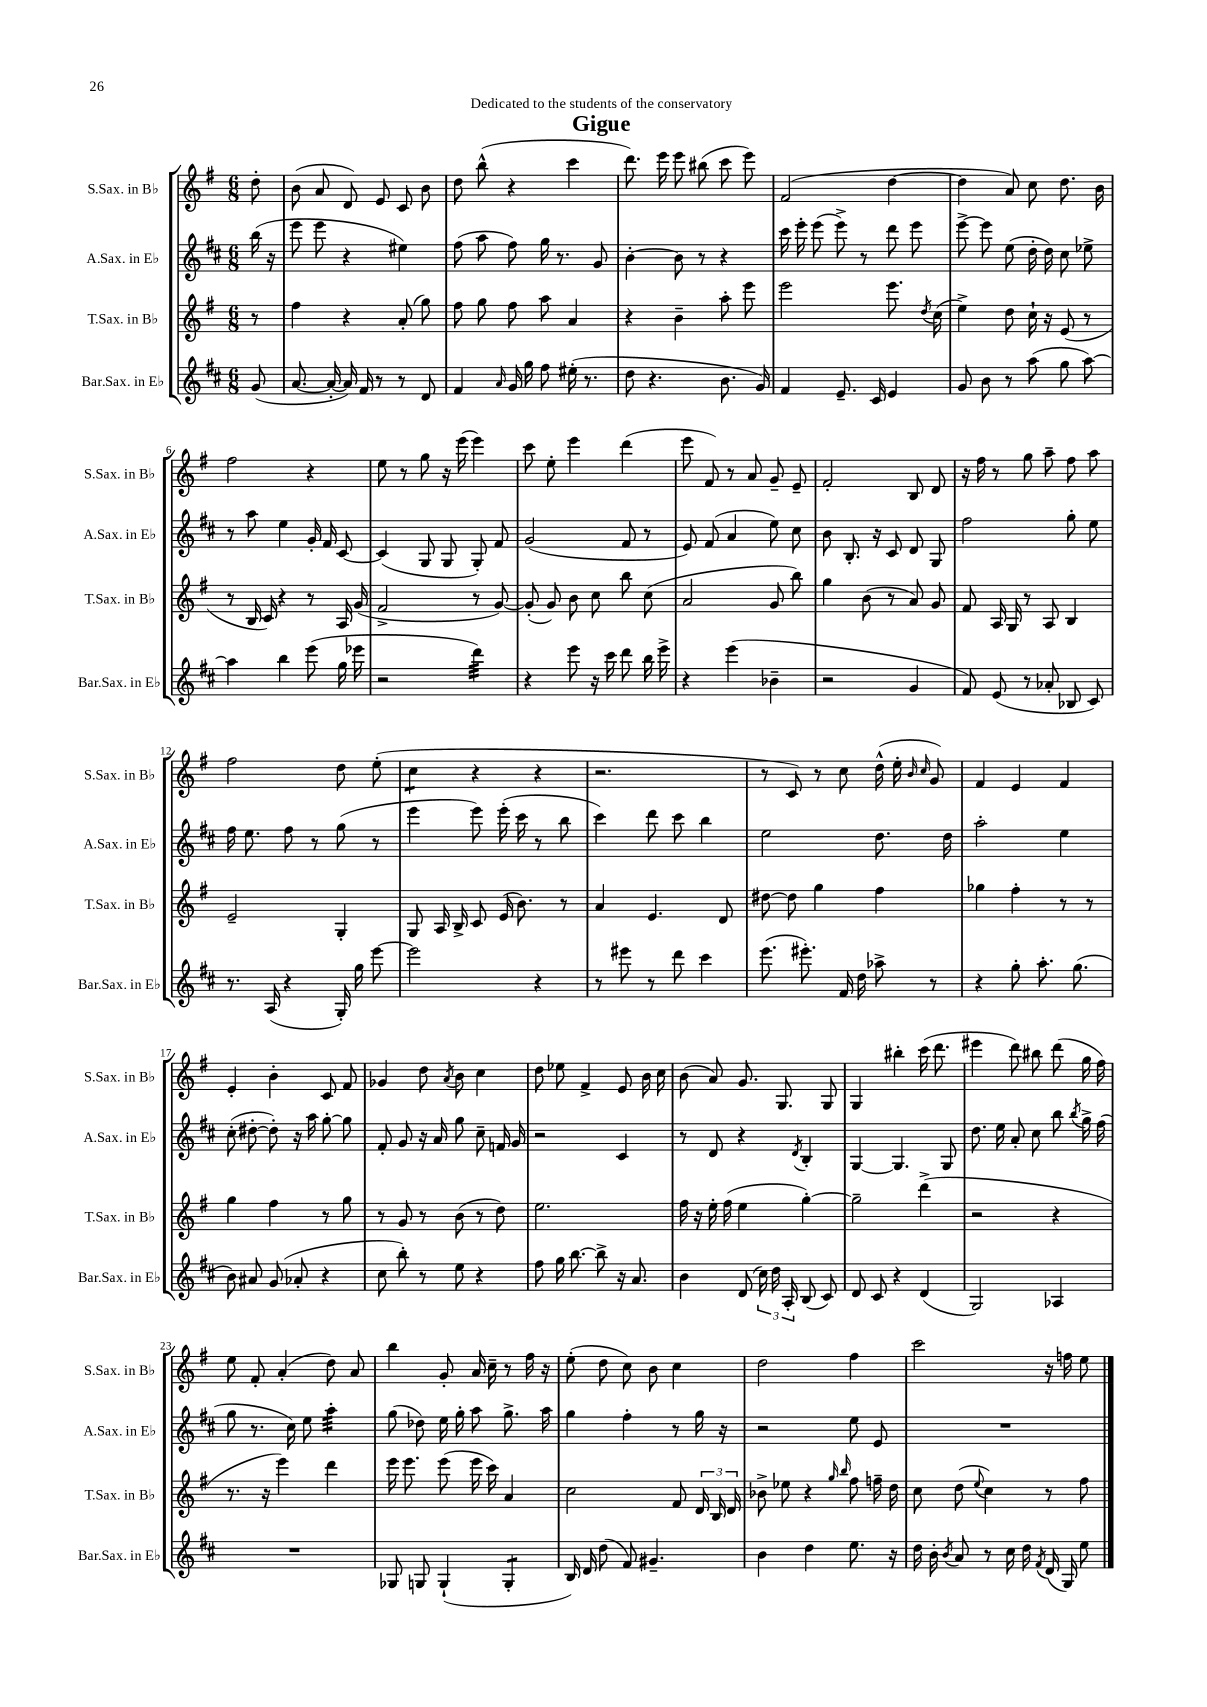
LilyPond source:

\header { title = "Gigue" dedication = "Dedicated to the students of the conservatory" }
<<
\new StaffGroup <<
\new Staff = "s0" \with { instrumentName = "S.Sax. in Bb" shortInstrumentName = "S.Sax. in Bb" } {
    \clef treble \key g \major \numericTimeSignature \time 6/8 \partial 8
    \autoBeamOff d''8-. |
    b'8( a'8 d'8) e'8 c'8 b'8 |
    d''8 b''8-^( r4 c'''4 |
    d'''8.) e'''16 e'''8 bis''8( c'''8 e'''8) |
    fis'2( d''4~ |
    d''4 a'8) c''8 d''8. b'16 |
    fis''2 r4 |
    e''8 r8 g''8 r16 e'''16( e'''4) |
    c'''8 e''8-. e'''4 d'''4( |
    e'''8 fis'8) r8 a'8 g'8-- e'8-- |
    fis'2-. b8 d'8 |
    r16 fis''16 r8 g''8 a''8-- fis''8 a''8 |
    fis''2 d''8 e''8-.( |
    c''4:8 r4 r4 |
    r2. |
    r8 c'8) r8 c''8 d''16-^( e''16-. \grace { b'16 c''16 } g'8) |
    fis'4 e'4 fis'4 |
    e'4-. b'4-. c'8 fis'8 |
    ges'4 d''8 \acciaccatura { a'8 } b'8 c''4 |
    d''8 ees''8 fis'4-> e'8 b'16 c''16 |
    b'8( a'8) g'8. g8. g8 |
    g4 bis''4-. c'''16( d'''8. |
    eis'''4 d'''8) bis''8 d'''8( g''16 fis''16) |
    e''8 fis'8-. a'4-.( d''8) a'8 |
    b''4 g'8-. a'16 c''16-- r8 fis''16 r16 |
    e''8-.( d''8 c''8) b'8 c''4 |
    d''2 fis''4 |
    c'''2 r16 f''16 e''8 \bar "|." |
}
\new Staff = "s1" \with { instrumentName = "A.Sax. in Eb" shortInstrumentName = "A.Sax. in Eb" } {
    \clef treble \key d \major \numericTimeSignature \time 6/8 \partial 8
    \autoBeamOff b''16( r16 |
    e'''8 e'''8 r4 eis''4) |
    fis''8( a''8 fis''8) g''16 r8. g'8 |
    b'4~-. b'8 r8 r4 |
    cis'''16 e'''16-. e'''8( e'''8->) r8 d'''8 e'''8 |
    e'''8~-> e'''8 e''8( d''16-. d''16) cis''8 ees''8-> |
    r8 a''8 e''4 g'16-. fis'16 cis'8~ |
    cis'4( g8 g8 g8-.) fis'8 |
    g'2( fis'8 r8 |
    e'8) fis'8( a'4 e''8) cis''8 |
    b'8 b8.-. r16 cis'8 d'8 g8 |
    fis''2 g''8-. e''8 |
    fis''16 e''8. fis''8 r8 g''8( r8 |
    e'''4 e'''8) e'''16-.( cis'''16 r8 b''8 |
    cis'''4) d'''8 cis'''8 b''4 |
    e''2 d''8. d''16 |
    a''2-. e''4 |
    cis''8-.( dis''8~-. dis''8-.) r16 a''16 g''8~-. g''8 |
    fis'8-. g'8 r16 a'16 g''8 cis''8-- f'16 g'16 |
    r2 cis'4 |
    r8 d'8 r4 \acciaccatura { d'8 } b4-. |
    g4~ g4. g8 |
    d''8. e''16 a'8-. cis''8 b''8 \acciaccatura { b''8 } g''16-> fis''16( |
    g''8 r8. cis''16) e''8 a''4:32-. |
    g''8( des''8) e''16 g''16-. a''8 g''8.-> a''16 |
    g''4 fis''4-. r8 g''16 r16 |
    r2 e''8 e'8 |
    R2. \bar "|." |
}
\new Staff = "s2" \with { instrumentName = "T.Sax. in Bb" shortInstrumentName = "T.Sax. in Bb" } {
    \clef treble \key g \major \numericTimeSignature \time 6/8 \partial 8
    \autoBeamOff r8 |
    fis''4 r4 a'8-.( g''8) |
    fis''8 g''8 fis''8 a''8 a'4 |
    r4 b'4-- a''8-. e'''8 |
    e'''2 e'''8. \acciaccatura { d''8 } c''16( |
    e''4->) d''8 c''16-! r16 e'8( r8 |
    r8 b16 c'16) r4 r8 a16 g'16( |
    fis'2-> r8 g'8~) |
    g'8-.( g'8) b'8 c''8 b''8 c''8( |
    a'2 g'8 b''8) |
    g''4 b'8( r8 a'8) g'8 |
    fis'8 a16 g16 r8 a8 b4 |
    e'2-- g4-. |
    g8 a16 b16-> c'8 e'16( b'8.) r8 |
    a'4 e'4. d'8 |
    dis''8~ dis''8 g''4 fis''4 |
    ges''4 fis''4-. r8 r8 |
    g''4 fis''4 r8 g''8 |
    r8 g'8 r8 b'8( r8 d''8) |
    e''2. |
    fis''16 r16 e''16-. fis''16( e''4 g''4~-.) |
    g''2-- d'''4->( |
    r2 r4 |
    r8. r16 e'''4) d'''4 |
    e'''16 e'''8. e'''8( e'''16 c'''16) a'4 |
    c''2 fis'8 \tuplet 3/2 { d'16 b16 d'16 } |
    bes'8-> ees''8 r4 \grace { g''16 b''16 } fis''8 f''16-- d''16 |
    c''8 d''8( \appoggiatura { e''8 } c''4) r8 fis''8 \bar "|." |
}
\new Staff = "s3" \with { instrumentName = "Bar.Sax. in Eb" shortInstrumentName = "Bar.Sax. in Eb" } {
    \clef treble \key d \major \numericTimeSignature \time 6/8 \partial 8
    \autoBeamOff g'8( |
    a'8.~ a'16~-. a'16) fis'16 r8 r8 d'8 |
    fis'4 \grace { a'16 } g'16 g''16 fis''8 eis''16-.( r8. |
    d''8 r4. b'8. g'16) |
    fis'4 e'8.-- cis'16 e'4 |
    g'8 b'8 r8 a''8( g''8 a''8~) |
    a''4 b''4 e'''8( g''16 ees'''16 |
    r2 d'''4:32) |
    r4 e'''8 r16 cis'''16 d'''8 b''16 e'''16-> |
    r4 e'''4( bes'4-- |
    r2 g'4 |
    fis'8) e'8( r8 aes'8-. bes8 cis'8) |
    r8. a16( r4 g16-.) g''16 e'''8~ |
    e'''2 r4 |
    r8 eis'''8 r8 d'''8 cis'''4 |
    e'''8.( eis'''8.-.) fis'16 d''16 aes''8-> r8 |
    r4 g''8-. a''8.-. g''8.( |
    b'8) ais'8 g'8( aes'8-. r4 |
    cis''8 b''8-.) r8 e''8 r4 |
    fis''8 g''16 b''8.~ b''8-> r16 a'8. |
    b'4 d'8( \tuplet 3/2 { cis''16) d''16 a16-. } b8( cis'8) |
    d'8 cis'8 r4 d'4( |
    g2) aes4 |
    R2. |
    ges8 g8 g4-!( g4:8-. |
    b16) d'16 d''8( fis'8) gis'4.-- |
    b'4 d''4 e''8. r16 |
    d''16 b'16-. \acciaccatura { b'8 } a'8 r8 cis''16 d''16 \acciaccatura { fis'8 } d'16( g16) e''8 \bar "|." |
}
>>
>>
